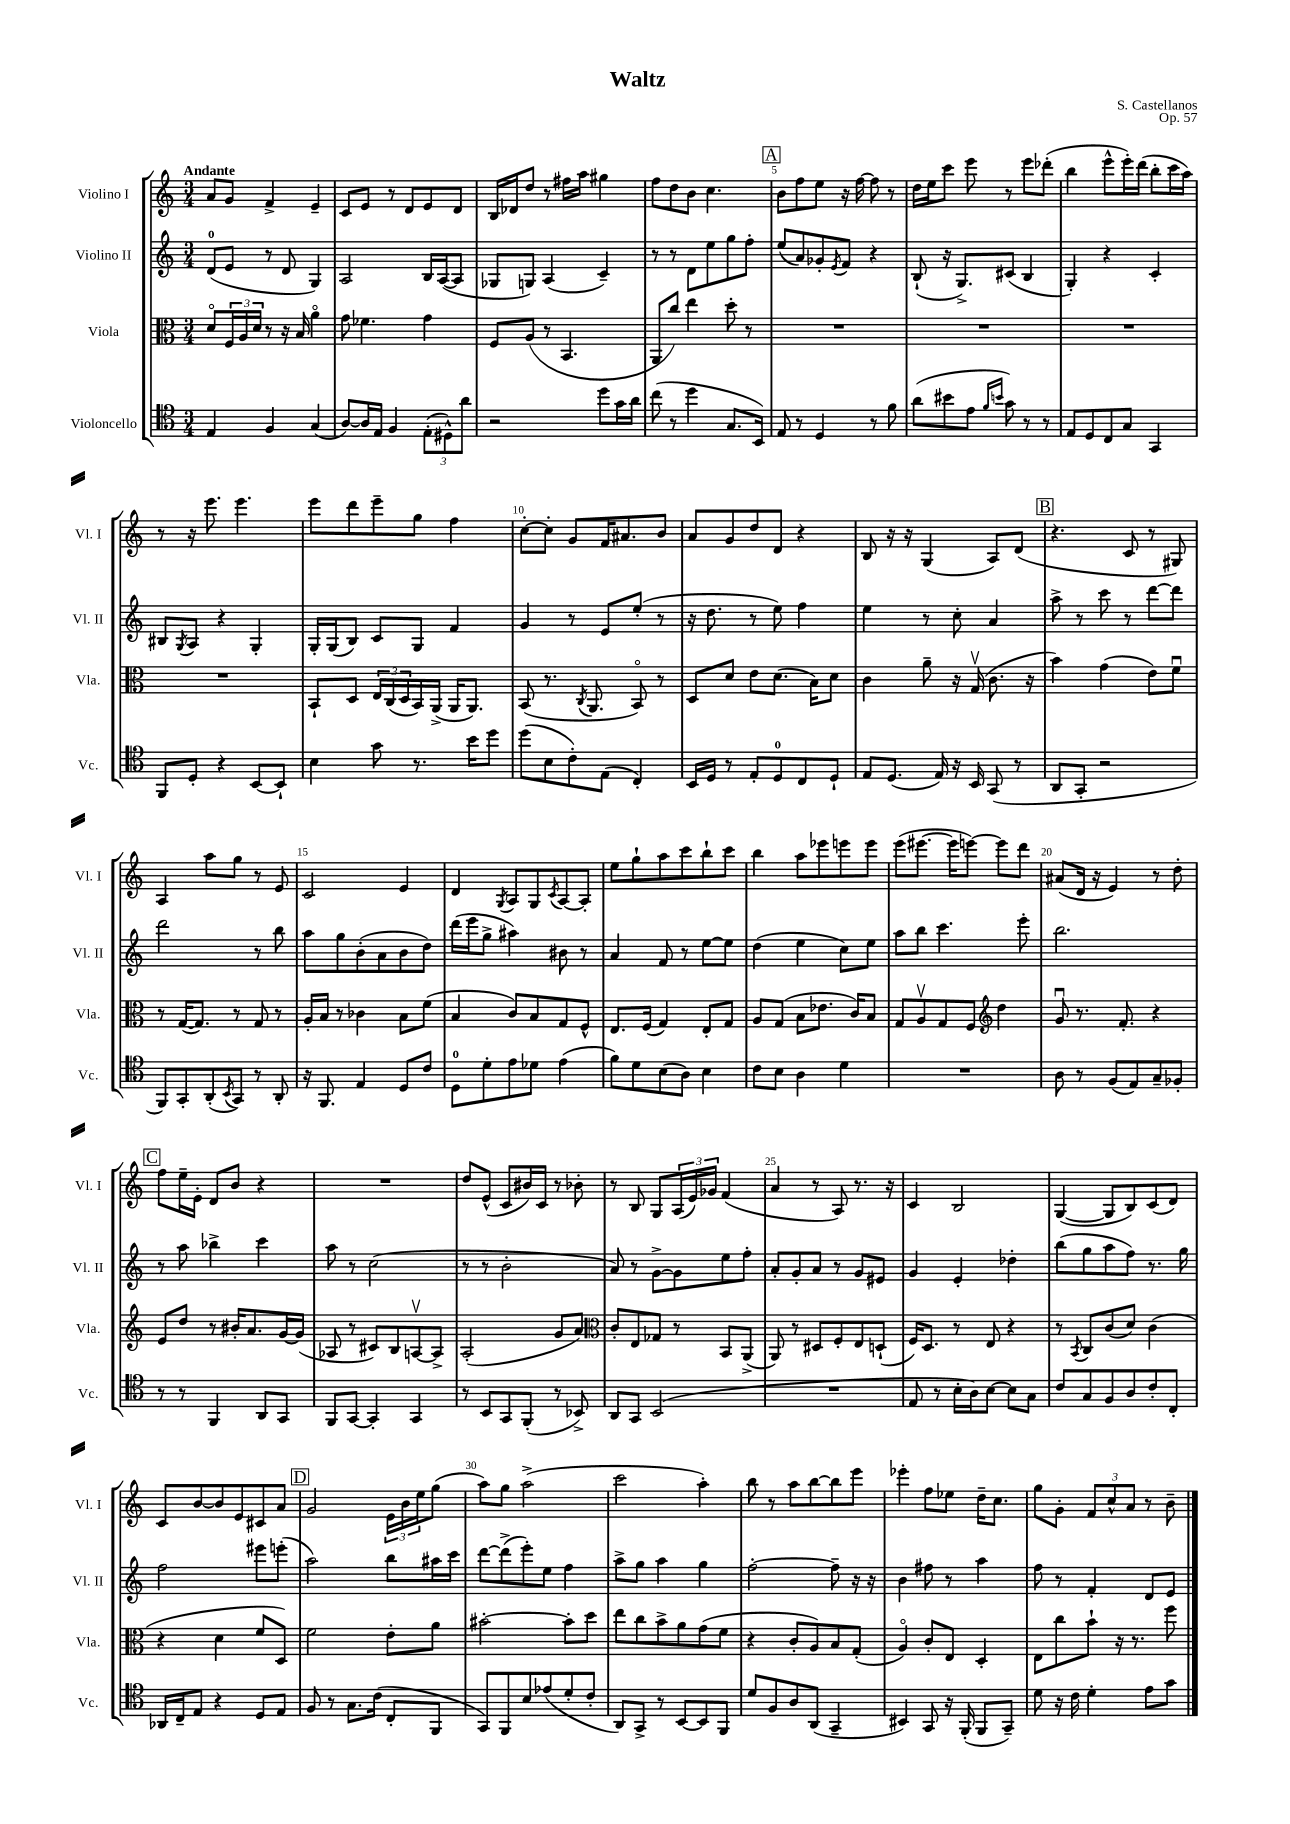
\header { title = "Waltz" composer = "S. Castellanos" opus = "Op. 57" }
<<
\new StaffGroup <<
\new Staff = "s0" \with { instrumentName = "Violino I" shortInstrumentName = "Vl. I" } {
    \clef treble \key c \major \numericTimeSignature \time 3/4 \tempo "Andante"
    a'8 g'8 f'4-> e'4-- |
    c'8 e'8 r8 d'8 e'8 d'8 |
    b16 des'16 d''8 r8 fis''16 a''16 gis''4 |
    f''8 d''8 b'8 c''4. |
    \mark \markup { \box "A" } b'8 f''8 e''8 r16 f''16~ f''8 r8 |
    d''16 e''16 c'''8 e'''8 r8 e'''8 des'''8-.( |
    b''4 e'''8-^ e'''16-.) d'''16( b''8-. c'''16 a''16) |
    r8 r16 e'''8. e'''4. |
    e'''8 d'''8 e'''8-- g''8 f''4 |
    c''8~-. c''8-. g'8 f'16 ais'8. b'8 |
    a'8 g'8 d''8 d'8 r4 |
    b8 r16 r16 g4( a8) d'8( |
    \mark \markup { \box "B" } r4. c'8 r8 gis8) |
    a4 a''8 g''8 r8 e'8 |
    c'2 e'4 |
    d'4 \acciaccatura { g8 } a8 g8 \acciaccatura { c'8 } a8~ a8-. |
    e''8 g''8-! a''8 c'''8 b''8-! c'''8 |
    b''4 a''8 ees'''8 e'''8 e'''8 |
    e'''8( eis'''8.~ eis'''16 e'''8~) e'''8 d'''8 |
    ais'8( d'16 r16 e'4) r8 d''8-. |
    \mark \markup { \box "C" } f''8 e''16-- e'16-. d'8 b'8 r4 |
    R2. |
    d''8 e'8-^( c'8 bis'16) c'16 r8 bes'8-. |
    r8 b8 g8 \tuplet 3/2 { a16( e'16) ges'16 } f'4( |
    a'4 r8 a8) r8. r16 |
    c'4 b2 |
    g4~( g8 b8) c'8( d'8) |
    c'8 b'8~ b'8 e'8 cis'8 a'8 |
    \mark \markup { \box "D" } g'2 \tuplet 3/2 { e'16 b'16 e''16 } g''8( |
    a''8) g''8 a''2->( |
    c'''2 a''4-.) |
    b''8 r8 a''8 b''8~ b''8 e'''8 |
    ees'''4-. f''8 ees''8 d''16-- c''8. |
    g''8 g'8-. \tuplet 3/2 { f'8 c''8-^ a'8 } r8 b'8-- \bar "|." |
}
\new Staff = "s1" \with { instrumentName = "Violino II" shortInstrumentName = "Vl. II" } {
    \clef treble \key c \major \numericTimeSignature \time 3/4
    d'8-0( e'8 r8 d'8 g4) |
    a2 b16 a16~( a8 |
    ges8 g8) a4( c'4--) |
    r8 r8 d'8 e''8 g''8 f''8-. |
    \mark \markup { \box "A" } e''8( a'8) ges'8-. \acciaccatura { e'8 } f'8 r4 |
    b8-!( r16 g8.->) cis'8( b4 |
    g4-.) r4 c'4-. |
    bis8 \acciaccatura { g8 } a8 r4 g4-. |
    g16-. g16( b8) c'8 g8 f'4 |
    g'4 r8 e'8 e''8-.( r8 |
    r16 d''8. r8 e''8) f''4 |
    e''4 r8 c''8-. a'4 |
    \mark \markup { \box "B" } a''8-> r8 c'''8 r8 d'''8~ d'''8 |
    d'''2 r8 b''8 |
    a''8 g''8 b'8-.( a'8 b'8 d''8) |
    d'''16( e'''16 g''8-> ais''4) bis'8 r8 |
    a'4 f'8 r8 e''8~ e''8 |
    d''4( e''4 c''8) e''8 |
    a''8 b''8 c'''4. e'''8-. |
    b''2. |
    \mark \markup { \box "C" } r8 a''8 bes''4-> c'''4 |
    a''8 r8 c''2( |
    r8 r8 b'2-. |
    a'8) r8 g'8~-> g'8 e''8 f''8-. |
    a'8-. g'8-. a'8 r8 g'8 eis'8 |
    g'4 e'4-. des''4-. |
    b''8( g''8 a''8 f''8) r8. g''16 |
    f''2 eis'''8 e'''8-.( |
    \mark \markup { \box "D" } a''2) b''8 ais''16 c'''16 |
    d'''8~ d'''8->( e'''8-.) e''8 f''4 |
    a''8-> g''8 a''4 g''4 |
    f''2~-. f''8-- r16 r16 |
    b'4 fis''8 r8 a''4 |
    f''8 r8 f'4-. d'8 e'8 \bar "|." |
}
\new Staff = "s2" \with { instrumentName = "Viola" shortInstrumentName = "Vla." } {
    \clef alto \key c \major \numericTimeSignature \time 3/4
    d'8\flageolet \tuplet 3/2 { f16 a16 d'16 } r8 r16 b16 a'4\flageolet |
    g'8 fes'4. g'4 |
    f8 a8( r8 b,4. |
    a,8 c''8) e''4 d''8-. r8 |
    \mark \markup { \box "A" } R2. |
    R2. |
    R2. |
    R2. |
    b,8-! d8 \tuplet 3/2 { e16 c16( d16 } b,16) a,16->( a,16 a,8.) |
    b,8( r8. \acciaccatura { c8 } a,8. b,8\flageolet) r8 |
    d8 d'8 e'8 d'8.( b16) d'8 |
    c'4 a'8-- r16 g16\upbow( c'8. r16 |
    \mark \markup { \box "B" } b'4) g'4( e'8) f'8\downbow |
    r8 g16~( g8.) r8 g8 r8 |
    a16-. b16 r8 ces'4 b8 f'8( |
    b4 c'8) b8 g8 f8-^ |
    e8. f16( g4) e8-. g8 |
    a8 g8( b8 ees'8. c'16) b8 |
    g8 a8\upbow g8 f8 \clef treble d''4 |
    g'8\downbow r8. f'8.-. r4 |
    \mark \markup { \box "C" } e'8 d''8 r8 bis'16-. a'8. g'16~ g'16( |
    aes8 r8 cis'8) b8 a8~\upbow a8-> |
    a2-.( g'8 a'8) |
    \clef alto c'8-. e8 ges8 r8 b,8 a,8->( |
    a,8) r8 dis8 f8-. e8 d8-!( |
    f16) d8. r8 e8 r4 |
    r8 \acciaccatura { b,8 } c8 c'8( d'8) c'4( |
    r4 d'4 f'8 d8) |
    \mark \markup { \box "D" } f'2 e'8-. a'8 |
    bis'2~-. bis'8-. d''8 |
    e''8 c''8 b'8-> a'8 g'8( f'8 |
    r4 c'8-. a8) b8 g8-.( |
    a4\flageolet) c'8-. e8 d4-. |
    e8 c''8 b'8-! r16 r8. f''8 \bar "|." |
}
\new Staff = "s3" \with { instrumentName = "Violoncello" shortInstrumentName = "Vc." } {
    \clef tenor \key c \major \numericTimeSignature \time 3/4
    e4 f4 g4( |
    a8~) a16 e16 f4 \tuplet 3/2 { e8-.( dis8-^) a'8 } |
    r2 d''8 g'16 a'16 |
    c''8( r8 d''4 g8. b,16) |
    \mark \markup { \box "A" } e8 r8 d4 r8 f'8 |
    a'8( bis'8 e'8 \grace { f'16 b'16 } g'8) r8 r8 |
    e8 d8 c8 g8 g,4 |
    f,8 d8-. r4 b,8~ b,8-! |
    b4 g'8 r8. b'16 d''8 |
    d''8( b8 c'8-.) e8( c4-.) |
    b,16 d16 r8 e8-. d8-0 c8 d8-! |
    e8 d8.( e16) r16 b,16 g,8( r8 |
    \mark \markup { \box "B" } a,8 g,8-. r2 |
    f,8) g,8-. a,8-.( \acciaccatura { b,8 } g,8) r8 a,8-. |
    r16 f,8. e4 d8 c'8 |
    d8-0 d'8-. e'8 des'8 e'4( |
    f'8) d'8 b8( a8) b4 |
    c'8 b8 a4 d'4 |
    R2. |
    a8 r8 f8( e8) g8-- fes8-. |
    \mark \markup { \box "C" } r8 r8 f,4 a,8 g,8 |
    f,8 g,8~ g,4-. g,4 |
    r8 b,8 g,8 f,8-.( r8 bes,8->) |
    a,8 g,8 b,2( |
    R2. |
    e8 r8 b16-. a16) b8~ b8 g8 |
    c'8 g8 f8 a8 c'8-. c8-. |
    aes,16 c16-- e8 r4 d8 e8 |
    \mark \markup { \box "D" } f8 r8 g8. c'16( c8-. f,8 |
    g,8) f,8 b8 ees'8( d'8-. c'8-. |
    a,8) g,8-> r8 b,8~ b,8 f,8 |
    d'8 f8 a8 a,8( g,4-- |
    bis,4) g,8 r16 f,16-.( f,8 g,8--) |
    d'8 r16 c'16 d'4-. e'8 g'8 \bar "|." |
}
>>
>>
\layout { \context { \Score \override BarNumber.break-visibility = ##(#f #t #t) barNumberVisibility = #(every-nth-bar-number-visible 5) } }
